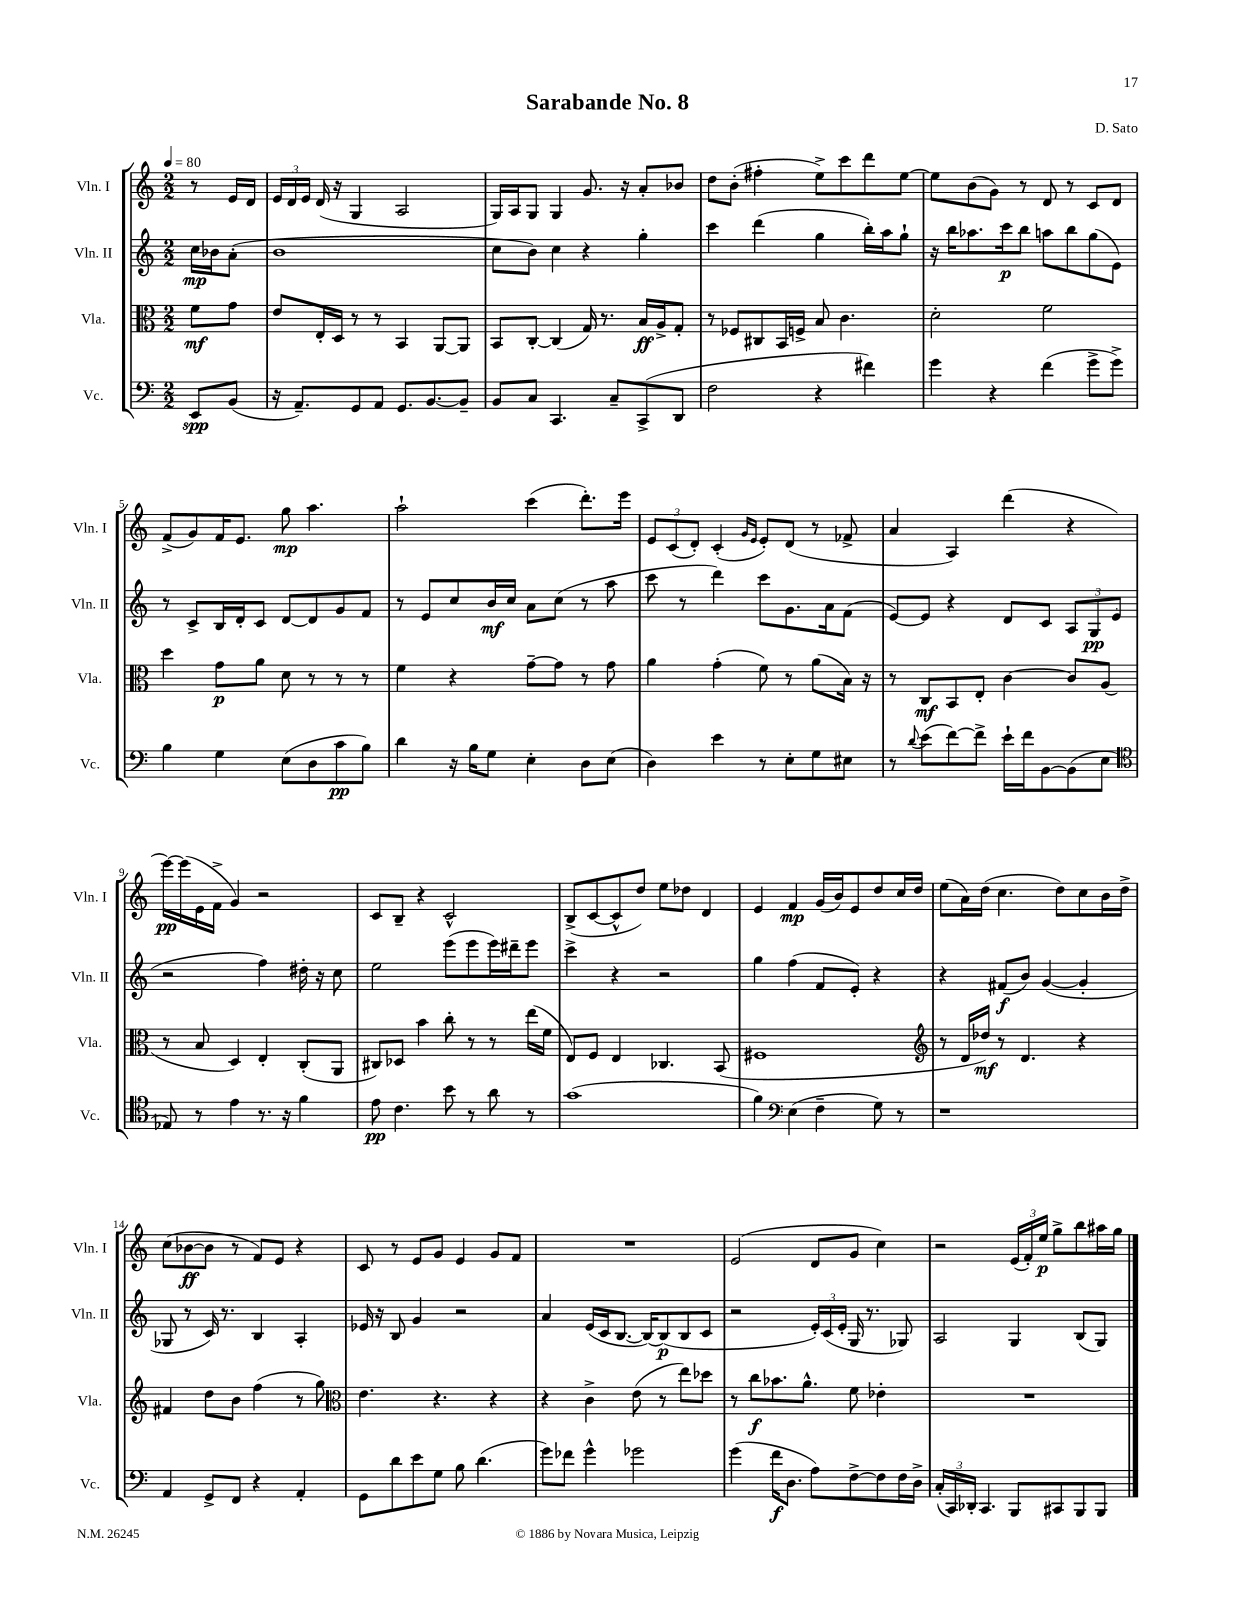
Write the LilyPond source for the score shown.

\header { title = "Sarabande No. 8" composer = "D. Sato" }
<<
\new StaffGroup <<
\new Staff = "s0" \with { instrumentName = "Vln. I" shortInstrumentName = "Vln. I" } {
    \clef treble \key c \major \numericTimeSignature \time 2/2 \partial 4 \tempo 4 = 80
    \autoBeamOff r8 e'16[ d'16] |
    \tuplet 3/2 { e'16[ d'16 e'16] } d'16( r16 g4 a2 |
    g16[) a16 g8] g4 g'8. r16 a'8[-. bes'8] |
    d''8[ b'8]-.( fis''4-. e''8[->) c'''8 d'''8 e''8]~ |
    e''8[ b'8( g'8]) r8 d'8 r8 c'8[ d'8] |
    f'8[->( g'8) f'16 e'8.] g''8\mp a''4. |
    a''2-! c'''4( d'''8.[-.) e'''16] |
    \tuplet 3/2 { e'8[ c'8( d'8]-.) } c'4-.( \grace { g'16[ e'16] } e'8[-.) d'8]( r8 fes'8-> |
    a'4 a4) d'''4( r4 |
    e'''16[~\pp) e'''16( e'16 f'16]-> g'4) r2 |
    c'8[ b8]-- r4 c'2-^ |
    b8[->( c'8~ c'8-^ d''8]) e''8[ des''8] d'4 |
    e'4 f'4\mp g'16[( b'16) e'8 d''8 c''16 d''16] |
    e''8[( a'16) d''16]( c''4. d''8[) c''8 b'16 d''16]-> |
    c''8[( bes'8~\ff bes'8] r8 f'8[) e'8] r4 |
    c'8 r8 e'8[ g'8] e'4 g'8[ f'8] |
    R1 |
    e'2( d'8[ g'8] c''4) |
    r2 \tuplet 3/2 { e'16[( f'16-.) e''16]\p } g''8[-> b''8 ais''16 g''16] \bar "|." |
}
\new Staff = "s1" \with { instrumentName = "Vln. II" shortInstrumentName = "Vln. II" } {
    \clef treble \key c \major \numericTimeSignature \time 2/2 \partial 4
    \autoBeamOff c''16[\mp bes'16 a'8]-.( |
    b'1 |
    c''8[ b'8]) c''4 r4 g''4-. |
    c'''4 d'''4( g''4 b''16[-.) a''16 g''8]-! |
    r16 b''16[ aes''8. c'''16\p b''8] a''8[ b''8 g''8( e'8]) |
    r8 c'8[-> b16 d'16-. c'8] d'8[~ d'8 g'8 f'8] |
    r8 e'8[ c''8 b'16\mf c''16] a'8[ c''8]( r8 a''8 |
    c'''8 r8 d'''4) c'''8[ g'8. a'16 f'8]( |
    e'8[~) e'8] r4 d'8[ c'8] \tuplet 3/2 { a8[ g8\pp e'8]( } |
    r2 f''4) dis''16-. r16 c''8 |
    e''2 e'''8[( e'''8 e'''16) dis'''16-- e'''8] |
    c'''4-> r4 r2 |
    g''4 f''4( f'8[ e'8]-.) r4 |
    r4 fis'8[\f( b'8]) g'4~( g'4-. |
    ges8 r8 c'16) r8. b4 a4-. |
    ees'16 r16 b8 g'4 r2 |
    a'4 e'16[( c'16 b8.]~ b16[~) b8\p( b8 c'8] |
    r2 \tuplet 3/2 { e'16[-.) c'16( e'16]-. } g16 r8. ges8) |
    a2 g4 b8[( g8]) \bar "|." |
}
\new Staff = "s2" \with { instrumentName = "Vla." shortInstrumentName = "Vla." } {
    \clef alto \key c \major \numericTimeSignature \time 2/2 \partial 4
    \autoBeamOff f'8[\mf g'8] |
    e'8[ e16-. d16] r8 r8 b,4 a,8[~ a,8] |
    b,8[ c8]~-. c4( g16) r8. b16[\ff a16-> g8]-. |
    r8 fes8[ cis8 b,16 f16]-> b8 c'4. |
    d'2-. f'2 |
    d''4 g'8[\p a'8] d'8 r8 r8 r8 |
    f'4 r4 g'8[~-- g'8] r8 g'8 |
    a'4 g'4-.( f'8) r8 a'8[( b16]) r16 |
    r8 c8[\mf b,8 e8]-. c'4~ c'8[ a8]( |
    r8 b8 d4) e4-. c8[-.( a,8] |
    cis8[) des8] b'4 c''8-. r8 r8 e''16[( f'16] |
    e8[) f8] e4 ces4. b,8( |
    fis1 |
    \clef treble r8 d'16[ des''16]\mf) r8 d'4. r4 |
    fis'4 d''8[ b'8] f''4( r8 g''8) |
    \clef alto e'4. r4. r4 |
    r4 c'4-> e'8( r8 e''8[) des''8] |
    r8 c''8[\f bes'8. a'8.]-^ f'8 ees'4-. |
    R1 \bar "|." |
}
\new Staff = "s3" \with { instrumentName = "Vc." shortInstrumentName = "Vc." } {
    \clef bass \key c \major \numericTimeSignature \time 2/2 \partial 4
    \autoBeamOff e,8[\spp b,8]( |
    r16 a,8.[--) g,8 a,8] g,8.[ b,8.~ b,8]-- |
    b,8[ c8] c,4. c8[-- c,8->( d,8] |
    f2 r4 fis'4) |
    g'4 r4 f'4( g'8[-> g'8]->) |
    b4 g4 e8[( d8 c'8\pp b8]) |
    d'4 r16 b16[ g8] e4-. d8[ e8]( |
    d4) e'4 r8 e8[-. g8 eis8] |
    r8 \appoggiatura { d'8 } e'8[( f'8~) f'8]-> e'16[-! f'16 b,8~ b,8( e8] |
    \clef tenor ees8) r8 e'4 r8. r16 f'4 |
    e'8\pp c'4. b'8 r8 a'8 r8 |
    g'1( |
    f'4) \clef bass e4( f4-- g8) r8 |
    r1 |
    a,4 g,8[-> f,8] r4 a,4-. |
    g,8[ d'8 e'8 g8] b8 d'4.( |
    g'8[) fes'8] g'4-^ ges'2 |
    g'4( f'16[\f d8.] a8[) f8~-> f8 f16 d16]-> |
    \tuplet 3/2 { c16[-.( c,16) des,16]-. } c,4. b,,8[ cis,8 b,,8 b,,8] \bar "|." |
}
>>
>>
